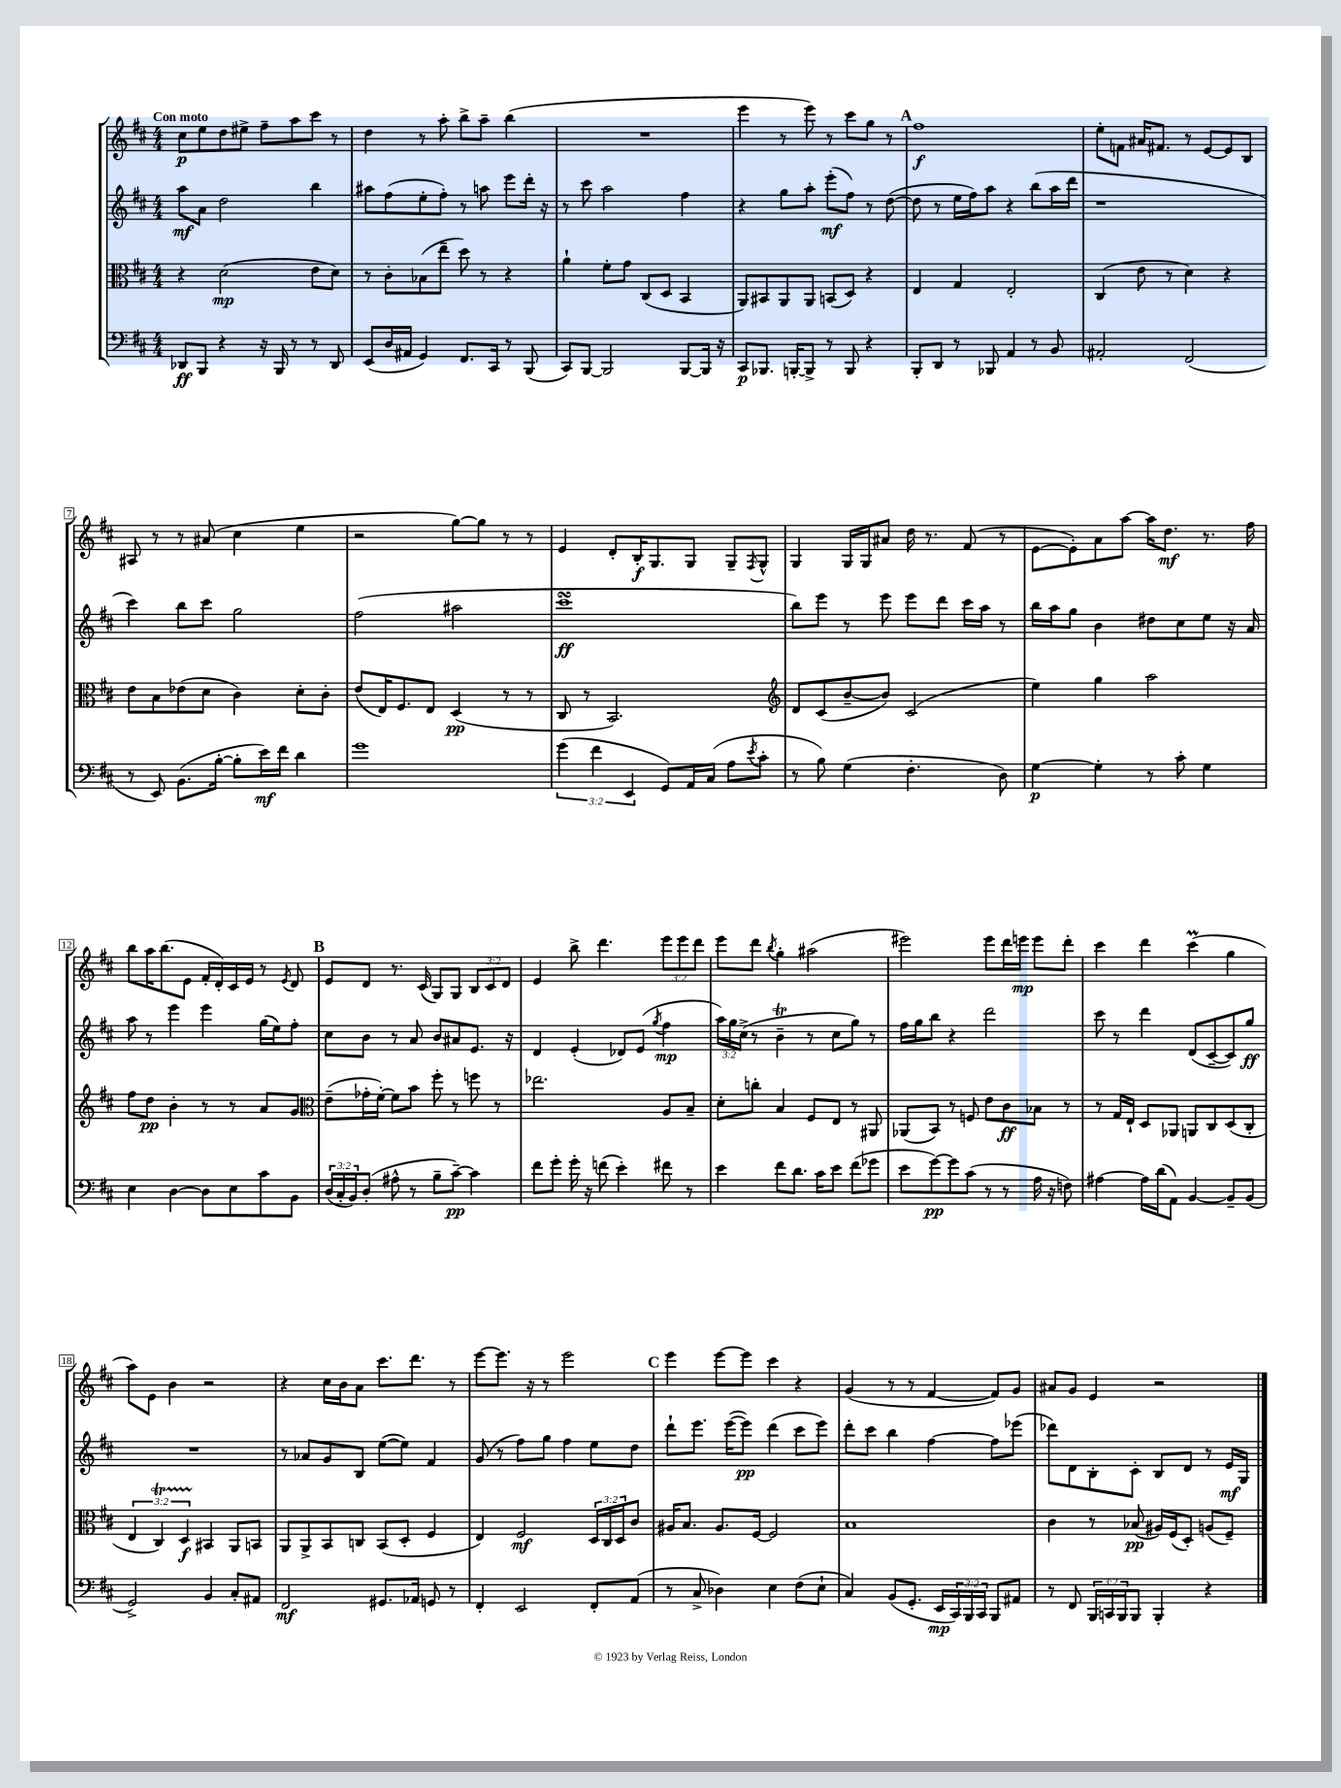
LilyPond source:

<<
\new StaffGroup <<
\new Staff = "s0" {
    \clef treble \key d \major \numericTimeSignature \time 4/4 \override Staff.TupletNumber.text = #tuplet-number::calc-fraction-text \tempo "Con moto"
    cis''8\p e''8 d''8 eis''8-> fis''8-- a''8 cis'''8 r8 |
    d''4 r8 a''8-. b''8-> a''8-- b''4( |
    R1 |
    e'''4 r8 e'''8) r8 cis'''8 g''8 r8 |
    \mark \markup { \bold "A" } fis''1\f |
    e''8-. f'8 ais'16 fis'8. r8 e'8~ e'8 b8 |
    ais8 r8 r8 ais'8( cis''4 e''4 |
    r2 g''8~) g''8 r8 r8 |
    e'4 d'8-. b16-.\f g8. g8 g8-- \acciaccatura { fis8 } g8-^ |
    g4 g16 g16 ais'8 d''16 r8. fis'8( r8 |
    e'8~ e'8-.) a'8 a''8~ a''16 d''8.\mf r8. fis''16 |
    b''8 a''16 b''8.( e'8 fis'16-. d'16-.) cis'16 e'16 r8 \acciaccatura { e'8 } d'8 |
    \mark \markup { \bold "B" } e'8 d'8 r8. cis'16( g8) g8 \tuplet 3/2 { b8 cis'8 d'8 } |
    e'4 b''8-> d'''4. \tuplet 3/2 { e'''8 e'''8 d'''8 } |
    e'''8 d'''8 \acciaccatura { b''8 } g''4-. ais''2( |
    eis'''2) eis'''8 d'''16 e'''16\mp e'''8 d'''8-. |
    cis'''4 d'''4 cis'''4\prall( g''4 |
    a''8) e'8 b'4 r2 |
    r4 cis''16 b'16 a'8 cis'''8. d'''8. r8 |
    e'''8~ e'''8. r16 r8 e'''2 |
    \mark \markup { \bold "C" } e'''4 e'''8~ e'''8 cis'''4 r4 |
    g'4( r8 r8 fis'4~ fis'8) g'8 |
    ais'8 g'8 e'4 r2 \bar "|." |
}
\new Staff = "s1" {
    \clef treble \key d \major \numericTimeSignature \time 4/4 \override Staff.TupletNumber.text = #tuplet-number::calc-fraction-text
    a''8\mf a'8 d''2 b''4 |
    ais''8 fis''8( e''8-. fis''8-.) r8 a''8 e'''8 d'''16-. r16 |
    r8 cis'''8 a''2 fis''4 |
    r4 g''8 a''8-. e'''8-.\mf( fis''8) r8 d''8~( |
    \mark \markup { \bold "A" } d''8 r8 e''16 fis''16) a''8 r4 b''8( a''16 d'''16 |
    r1 |
    cis'''4) b''8 cis'''8 g''2 |
    fis''2( ais''2 |
    cis'''1\turn\ff |
    b''8) e'''8 r8 e'''8 e'''8 d'''8 cis'''16 a''16 r8 |
    b''16 a''16 g''8 b'4 dis''8 cis''8 e''8 r16 a'16 |
    a''8 r8 e'''4 e'''4 g''16( e''16) fis''8-. |
    \mark \markup { \bold "B" } cis''8 b'8 r8 a'8 b'8 ais'8 e'8. r16 |
    d'4 e'4-.( des'8) e'8( \acciaccatura { g''8 } fis''4\mp |
    \tuplet 3/2 { a''16) g''16 cis''16->( } r8 b'4--\trill r8 cis''8 g''8) r8 |
    fis''16 g''16 b''8 r4 d'''2 |
    cis'''8 r8 d'''4 d'8( cis'8~-- cis'8) g''8\ff |
    R1 |
    r8 aes'8 g'8 b8 e''8~( e''8) fis'4 |
    g'8( r8 fis''8) g''8 fis''4 e''8 d''8 |
    \mark \markup { \bold "C" } d'''8-! e'''8. e'''16~( e'''8\pp) d'''4( cis'''8 e'''8) |
    d'''8-. cis'''8 b''4 fis''4~ fis''8 ees'''8( |
    des'''8) d'8 b8-. cis'8-. b8 d'8 r8 e'16\mf g16 \bar "|." |
}
\new Staff = "s2" {
    \clef alto \key d \major \numericTimeSignature \time 4/4 \override Staff.TupletNumber.text = #tuplet-number::calc-fraction-text
    r4 d'2\mp( e'8 d'8) |
    r8 cis'8-. bes8( e''8-- d''8) r8 r4 |
    a'4-! fis'8-. g'8 cis8( d8 b,4 |
    a,8) bis,8 a,8 a,8 b,8( d8) r4 |
    \mark \markup { \bold "A" } e4 g4 e2-. |
    cis4( e'8 r8 d'4) r4 |
    e'8 b8 ees'8( d'8 cis'4) d'8-. cis'8-. |
    e'8( e16) fis8. e8 d4\pp( r8 r8 |
    cis8 r8 b,2.) |
    \clef treble d'8 cis'8( b'8~-- b'8) cis'2( |
    e''4) g''4 a''2 |
    fis''8 d''8\pp b'4-. r8 r8 a'8 g'8 |
    \mark \markup { \bold "B" } \clef alto e'8--( ges'16-. fis'16~-.) fis'8 b'8 fis''8-. r8 f''8 r8 |
    ees''2. a8 b8-- |
    d'8-. c''8-. b4 fis8 e8 r8 ais,8 |
    aes,8( b,8) r8 f8 e'8 cis'8\ff bes8 r8 |
    r8 g16 e16-! d8 aes,8 a,8 cis8 d8( cis8-. |
    \tuplet 3/2 { e4 cis4\startTrillSpan) d4\f } bis,4\stopTrillSpan a,8 b,8 |
    a,8 a,8-> b,8 c8 b,8( d8-. fis4 |
    e4) fis2\mf \tuplet 3/2 { d16 cis16 d16 } cis'8 |
    \mark \markup { \bold "C" } ais16 b8. ais8. fis16~ fis2 |
    b1 |
    cis'4 r8 bes8\pp( ais16) fis16( d8-.) a8( fis8--) \bar "|." |
}
\new Staff = "s3" {
    \clef bass \key d \major \numericTimeSignature \time 4/4 \override Staff.TupletNumber.text = #tuplet-number::calc-fraction-text
    des,8\ff b,,8 r4 r16 b,,16 r8 r8 des,8 |
    e,8( d16 ais,16 g,4) fis,8. cis,16 r8 b,,8( |
    cis,8) b,,8~ b,,2 b,,8~ b,,16 r16 |
    cis,8\p bes,,8. b,,16~-. b,,8-> r8 b,,8 r4 |
    \mark \markup { \bold "A" } b,,8-. d,8 r8 bes,,8 a,4 r8 b,8 |
    ais,2-. fis,2( |
    r8 e,8) b,8.( b16~-. b8-. e'16\mf) fis'16 d'4 |
    g'1 |
    \tuplet 3/2 { g'4( fis'4 e,4 } g,8) a,16 cis16( a8 \acciaccatura { e'8 } cis'8-. |
    r8 b8) g4( fis4.-. d8) |
    g4~\p g4-. r8 cis'8-. g4 |
    e4 d4~ d8 e8 cis'8 b,8 |
    \mark \markup { \bold "B" } \tuplet 3/2 { d16( cis16-. b,16) } d8-.( ais8-^ r8 b8-- cis'8~--\pp) cis'4 |
    fis'8 g'8-. g'16-. r16 f'8( e'4-.) fis'8 r8 |
    e'4 fis'8 d'8. cis'16 e'8 fis'8( ges'8 |
    e'8 g'8~\pp) g'8 cis'8( r8 r8 a16 r16 f8) |
    ais4~ ais16 d'16( a,8) b,4~ b,8-- b,8( |
    g,2->) b,4 cis8-. ais,8 |
    fis,2\mf gis,8. aes,16 g,8 r8 |
    fis,4-. e,2 fis,8-. a,8( |
    \mark \markup { \bold "C" } r8 cis8-> des4) e4 fis8( e8-! |
    cis4) b,8( g,8.-. e,16\mp \tuplet 3/2 { cis,16) b,,16 cis,16 } b,,8 ais,8 |
    r8 fis,8 \tuplet 3/2 { b,,16 c,16 b,,16 } b,,8 b,,4-. r4 \bar "|." |
}
>>
>>
\layout { \context { \Score \override BarNumber.stencil = #(make-stencil-boxer 0.1 0.3 ly:text-interface::print) } }
